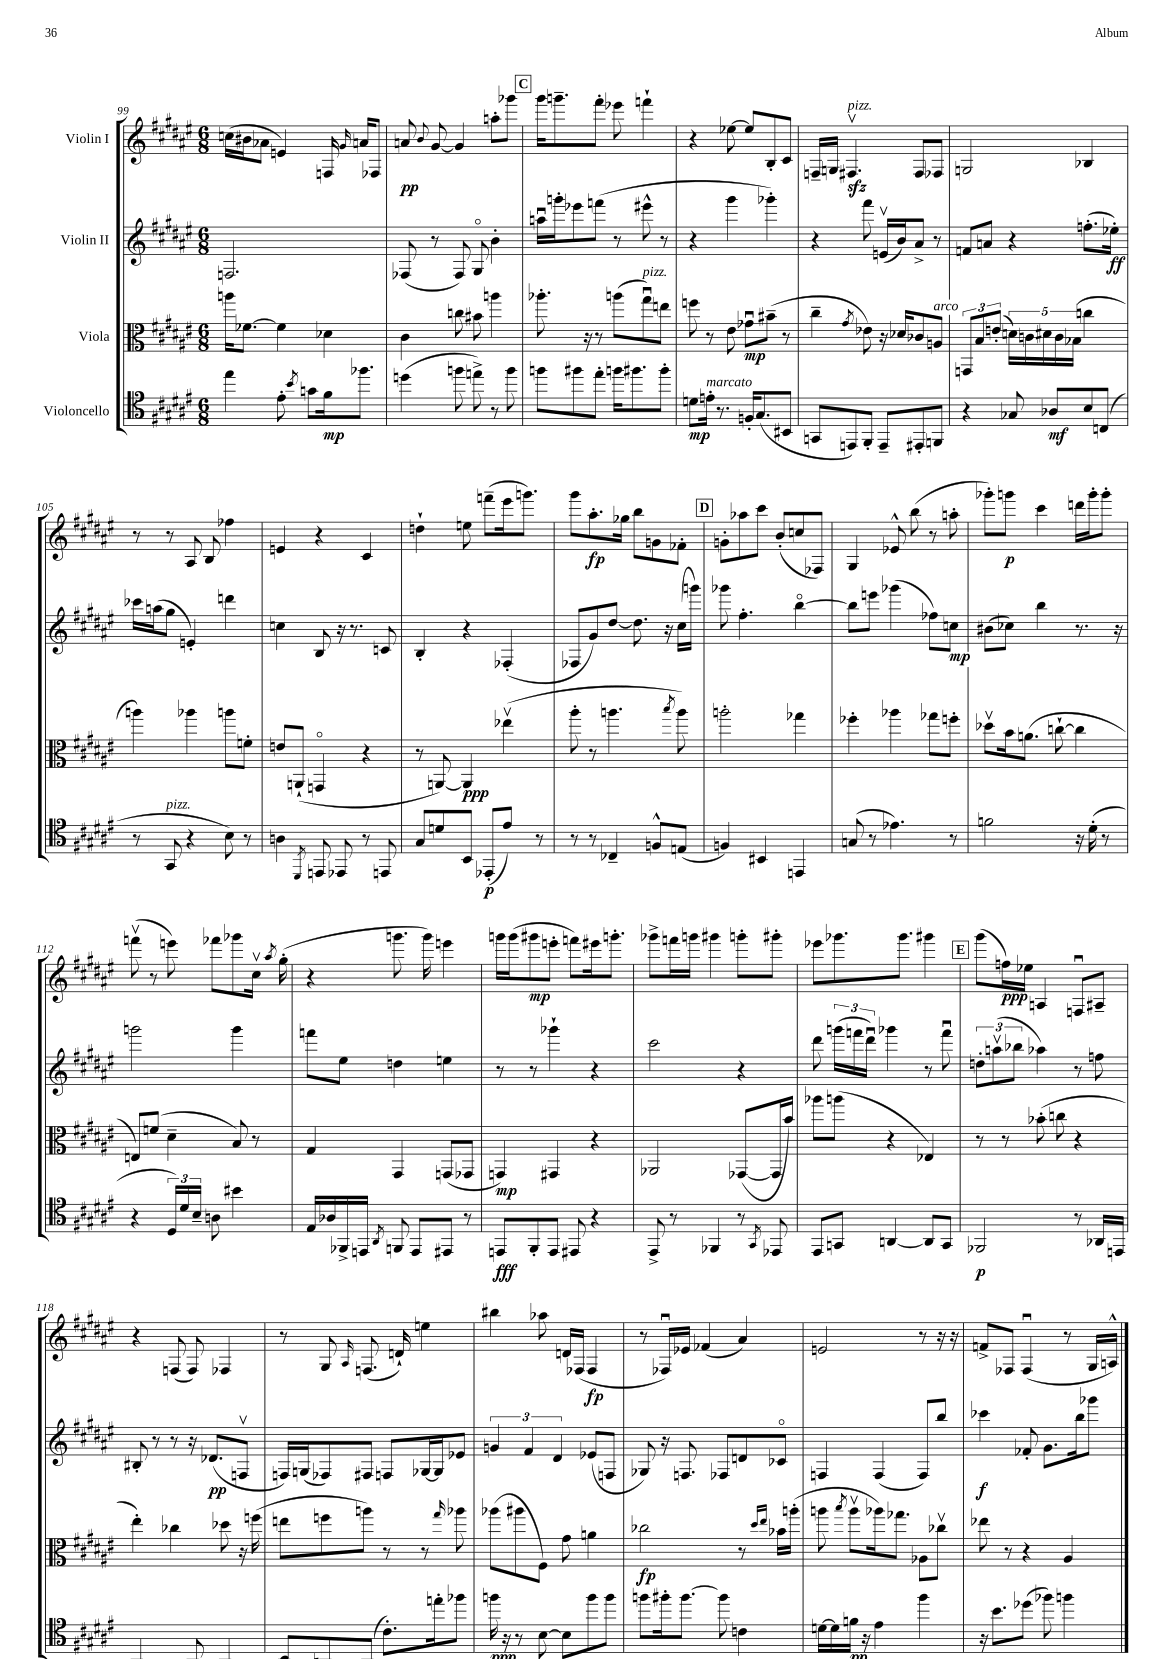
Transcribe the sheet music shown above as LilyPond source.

<<
\new StaffGroup <<
\new Staff = "s0" \with { instrumentName = "Violin I" } {
    \clef treble \key fis \major \numericTimeSignature \time 6/8
    \autoBeamOff c''16[( bis'16 aes'8] e'4) f16 \grace { gis'16 } a'16[ fes8] |
    a'8\pp \appoggiatura { b'8 } gis'8~ gis'4 a''8[-. ges'''8] |
    \mark \markup { \box "C" } gis'''16[ g'''8.-- fis'''8]-. ees'''8 f'''4-! |
    r4 ees''8~ ees''8[ b8-. cis'8] |
    f16[-- g16] fis4.\upbow\sfz^\markup { \italic "pizz." } fis8[ fes8] |
    g2 bes4 |
    r8 r8 ais8 b8 fes''4 |
    e'4 r4 cis'4 |
    d''4-! e''8 f'''8[--( eis'''16 g'''8.]) |
    gis'''8[ ais''8.-.\fp ges''16] b''8[ g'8 fes'8]-. |
    \mark \markup { \box "D" } g'8[-. aes''8 cis'''8] b'8[-.( c''8 fes8]) |
    gis4 ees'8-^ b''8( r8 a''8-. |
    ges'''8[-.) g'''8]\p cis'''4 d'''16[ g'''16-. g'''8]-. |
    f'''8\upbow( r8 e'''8) fes'''8[ ges'''8 cis''16]\upbow \acciaccatura { ais''8 } gis''16-.( |
    r4 g'''8. g'''16) e'''4 |
    g'''16[ g'''16( gis'''8\mp e'''8]-. f'''8[) eis'''16 g'''8.]-. |
    ges'''8[-> f'''16 g'''16] gis'''4 g'''8[-. gis'''8]-. |
    ees'''8[ ges'''8. ges'''8.] gis'''4 |
    \mark \markup { \box "E" } gis'''8[( f''16\ppp) ees''16] a4 f8[\downbow ais8]-- |
    r4 f8( f8) fes4 |
    r8 gis8 \grace { ais16 } f8.( d'16-!) e''4 |
    bis''4 aes''8 d'16[ fes16]( fes4\fp |
    r8 fes16[\downbow) ees'16] fes'4( ais'4) |
    e'2 r8 r16 r16 |
    f'8[-> fes8] fes4\downbow( r8 gis16[ a16]-^) \bar "|." |
}
\new Staff = "s1" \with { instrumentName = "Violin II" } {
    \clef treble \key fis \major \numericTimeSignature \time 6/8
    \autoBeamOff f2. |
    fes8( r8 fes8) gis8\flageolet b'4-. |
    \mark \markup { \box "C" } a''16[\downbow g'''16-. ees'''8 f'''8]( r8 eis'''8-^ r8 |
    r4 gis'''4 ges'''4-.) |
    r4 fis'''8 e'16[\upbow( b'16) ais'8]-> r8 |
    f'8[ a'8] r4 f''8.[-.( ees''16]-.\ff) |
    ces'''16[ a''16( gis''8] e'4-.) d'''4 |
    c''4 b8 r16 r8. c'8 |
    b4-. r4 fes4-.( |
    fes8[ gis'8) dis''8]~ dis''8. r16 cis''16[( g'''16]) |
    \mark \markup { \box "D" } ges'''8 fis''4.-. b''4~\flageolet |
    b''8[ e'''8] ges'''4( fes''8[) c''8]\mp |
    bis'8[( ces''8]) b''4 r8. r16 |
    g'''2 g'''4 |
    f'''8[ eis''8] d''4 e''4 |
    r8 r8 ges'''4-! r4 |
    cis'''2 r4 |
    dis'''8 \tuplet 3/2 { g'''16[( f'''16 dis'''16]\downbow) } ges'''4 r8 f'''8\downbow |
    \mark \markup { \box "E" } \tuplet 3/2 { d''8[-. a''8\upbow( bes''8] } aes''4) r8 f''8 |
    bis8-. r8 r8 r16 des'8.[\pp( f8]\upbow |
    f16[) g16( fes8) fis8] f8[ ges16~ ges16 ees'8] |
    \tuplet 3/2 { g'4 fis'4 dis'4 } ees'8[( f8] |
    ges8) r16 f8. fes8[ d'8 ces'8]\flageolet |
    f4 f4( f8[) b''8] |
    ces'''4\f fes'8-. gis'8.[ b''16 ges'''8] \bar "|." |
}
\new Staff = "s2" \with { instrumentName = "Viola" } {
    \clef alto \key fis \major \numericTimeSignature \time 6/8
    \autoBeamOff a''16[ fes'8.]~ fes'4 des'4 |
    cis'4 c''8 bis'8 a''4 |
    \mark \markup { \box "C" } aes''8.-. r16 r8 a''8[( gis''8\downbow^\markup { \italic "pizz." }) e''8] |
    f''8 r8 eis'8 ges'8[\downbow\mp bis'8]--( r8 |
    cis''4-- \acciaccatura { gis'8 } ees'8) r16 des'16[ ces'8 a8]^\markup { \italic "arco" } |
    \tuplet 3/2 { g,8[ b8 e'8]-.( } \tuplet 5/4 { d'16[) c'16 dis'16 c'16 bes16]( } c''4 |
    a''4) aes''4 a''8[ f'8]-. |
    e'8[ a,8]-!( g,4\flageolet r4 |
    r8 a,8~) a,4\ppp ees''4\upbow( |
    ais''8-. r8 a''4. \acciaccatura { b''8 } a''8) |
    \mark \markup { \box "D" } a''2-. ges''4 |
    fes''4-. aes''4 ges''8[ f''8]-. |
    des''8[\upbow b'16 a'8.]( c''8~-! c''4 |
    e8[) f'8]( dis'4-- b8) r8 |
    gis4 gis,4 g,8[( ges,8] |
    g,4\mp) gis,4 r4 |
    aes,2 ges,8[~( ges,16 b'16]) |
    aes''8[ a''8]( r4 ees4) |
    \mark \markup { \box "E" } r8 r8 bes'8-.( c''8 r4 |
    eis''4-.) ces''4 des''8 r16 f''16( |
    e''8[ f''8 a''8]) r8 r8 \grace { gis''16 } aes''8 |
    aes''8[( ais''8 fis8]) gis'8 a'4 |
    ces''2\fp r8 \grace { dis''16[ eis''16] } bes'16[ a''16]-.( |
    a''8 \acciaccatura { b''8 } a''8[\upbow aes''16) ges''8.] aes8[ ces''8]\upbow |
    ees''8 r8 r4 ais4 \bar "|." |
}
\new Staff = "s3" \with { instrumentName = "Violoncello" } {
    \clef tenor \key fis \major \numericTimeSignature \time 6/8
    \autoBeamOff eis''4 eis'8-. \acciaccatura { b'8 } g'8[ fis'16\mp fes''8.] |
    d''4( f''8 e''8->) r8 f''8 |
    \mark \markup { \box "C" } f''8[ fis''8 eis''8]-. f''16[ fis''8. fis''8]-. |
    d'8[\mp e'16]-.^\markup { \italic "marcato" } r8. f16[-. gis8.( bis,8] |
    g,8[ e,8) fis,8]-. e,8[-- eis,8-. f,8] |
    r4 ges8 aes8[\mf b8 c8]( |
    r8 gis,8^\markup { \italic "pizz." } r4 b8) r8 |
    a4 \acciaccatura { dis,8 } e,8 ees,8 r8 e,8 |
    gis8[ d'8 b,8] ees,8[-.\p( eis'8]) r8 |
    r8 r8 ces4-- f8[-^ e8]( |
    \mark \markup { \box "D" } f4) bis,4 e,4 |
    g8( r8 ees'4.) r8 |
    f'2 r16 dis'16-.( r8 |
    r4 \tuplet 3/2 { dis16[) dis'16 b16]-- } a8 bis'4 |
    eis16[ aes16 fes,16-> e,16] \acciaccatura { ais,8 } f,8 e,8[ eis,8] r8 |
    e,8[\fff fis,8-. e,8] eis,8 r4 |
    eis,8-> r8 fes,4 r8 \acciaccatura { gis,8 } ees,8 |
    eis,8[ g,8] a,4~ a,8[ g,8] |
    \mark \markup { \box "E" } fes,2\p r8 aes,16[ e,16] |
    e,4. ees,8( fis,4 |
    b,8[ a,8~-.) a,8]( cis'8.[-.) e''16-. fes''8] |
    f''16\ppp r16 r8 b8~ b8[ f''8 f''8] |
    f''8[ fis''16-. fis''8.]~ fis''8 c'4 |
    d'16[~ d'16 f'16]\pp r16 eis'4 fis''4 |
    r16 b'8.[ des''8]( fes''8) f''4 \bar "|." |
}
>>
>>
\layout { \context { \Score currentBarNumber = #99 } }
